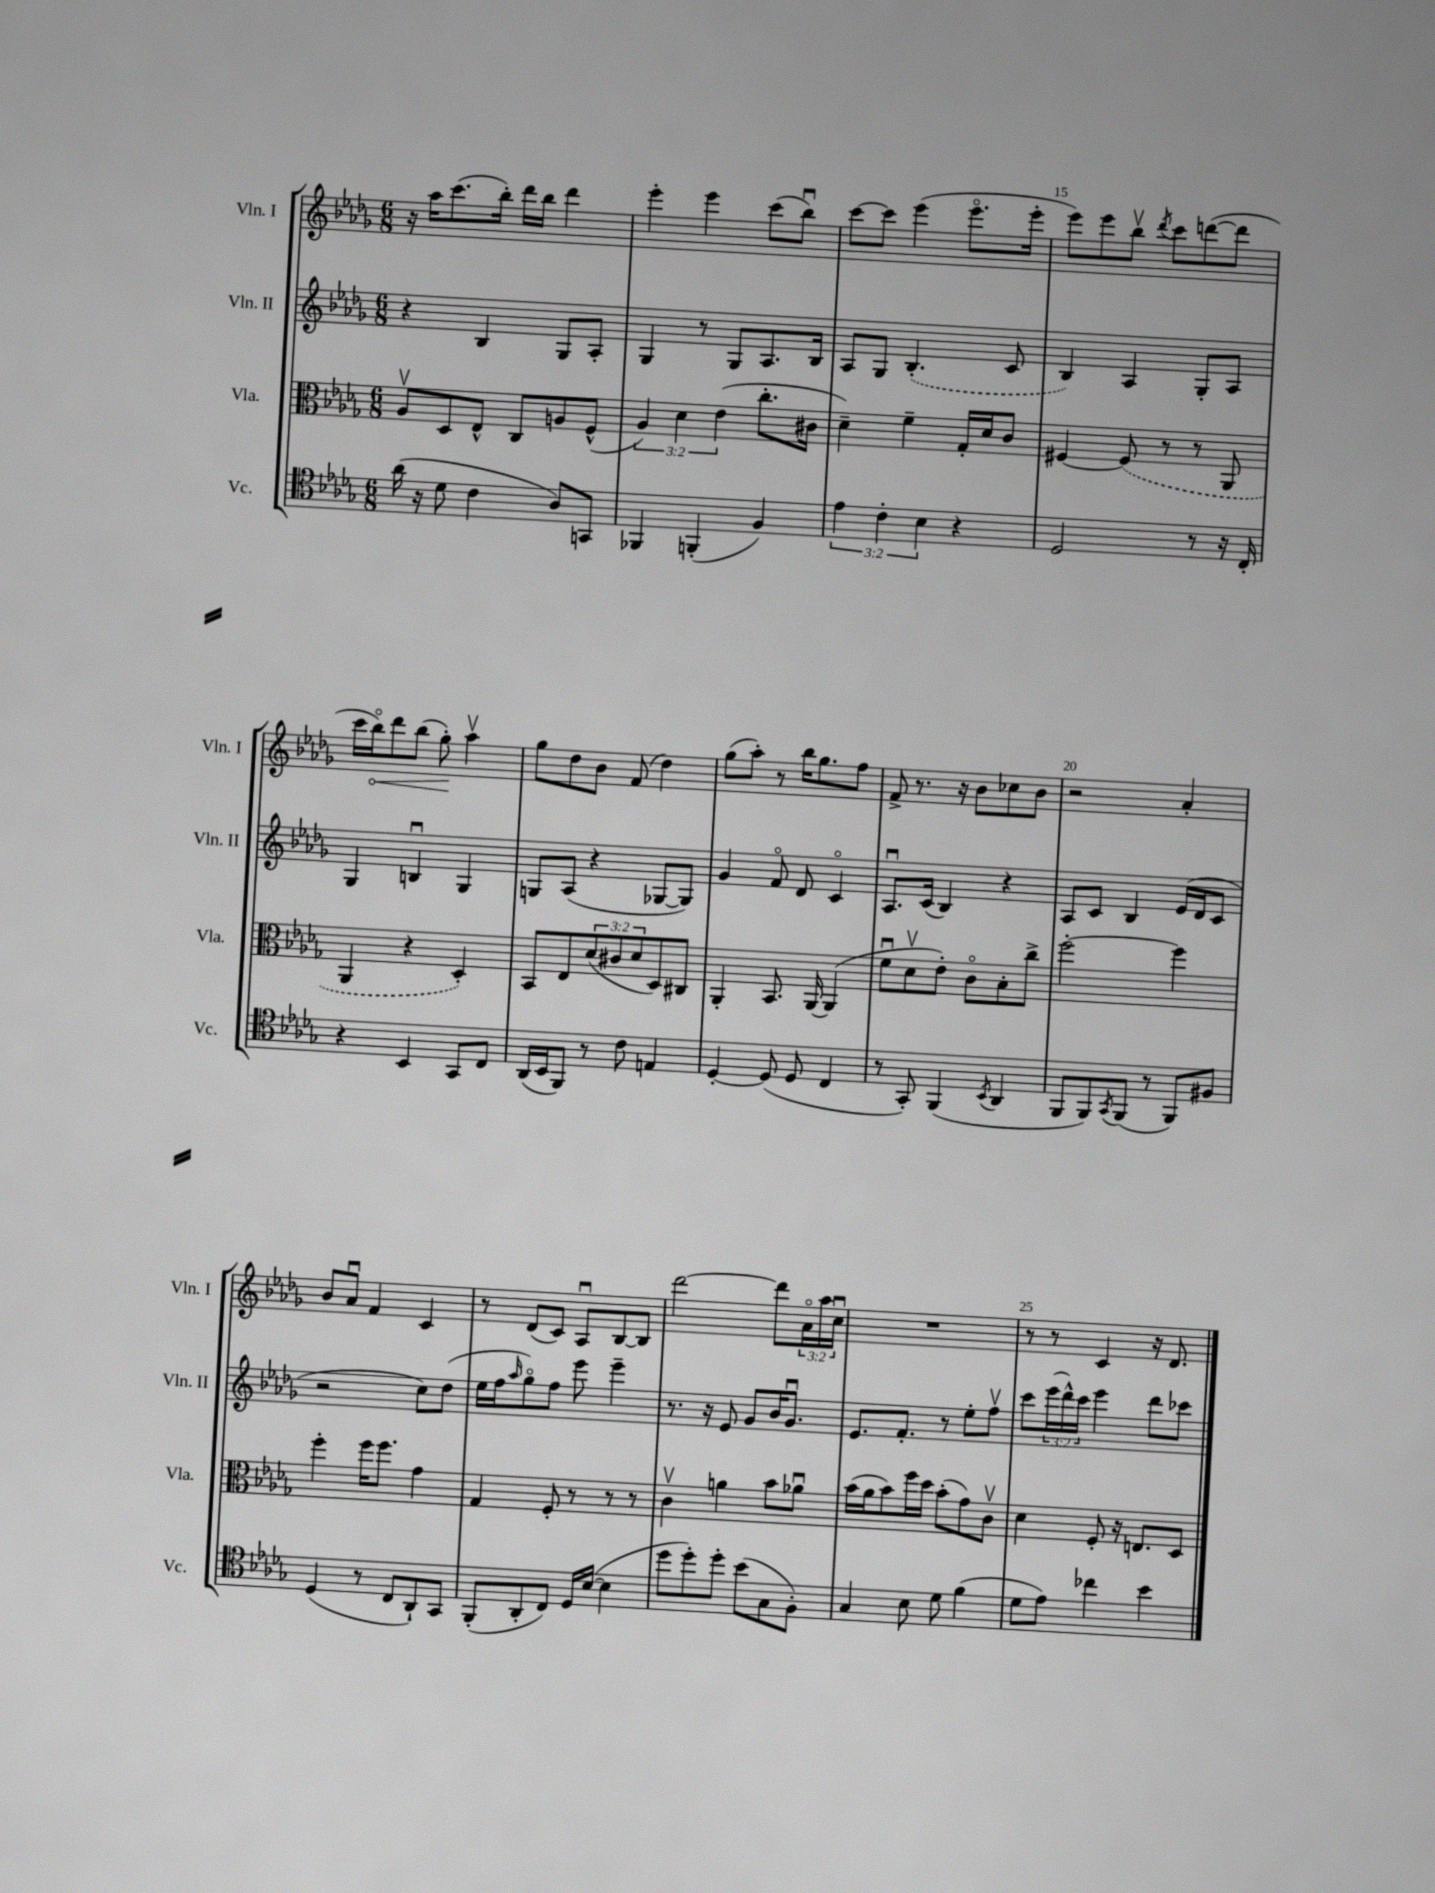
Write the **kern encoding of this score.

**kern	**kern	**kern	**kern
*staff4	*staff3	*staff2	*staff1
*clefC4	*clefC3	*clefG2	*clefG2
*k[b-e-a-d-g-]	*k[b-e-a-d-g-]	*k[b-e-a-d-g-]	*k[b-e-a-d-g-]
*M6/8	*M6/8	*M6/8	*M6/8
(16a-	8A-v	4r	16r
16r	.	.	16aa-
8d-	8D-	.	(8.ccc
4c	8E-^^	4B-	.
.	.	.	16bb-')
.	8C	.	16ddd-
.	.	.	16bb-
8A-)	8A	8G-	4ddd-
8GG	(8F^^	8A-'	.
=	=	=	=
4FF-	6A-)	4G-	4eee-'
.	6d-	.	.
(4FF'	.	8r	4eee-
.	(6e-	.	.
.	.	8G-	.
4F)	8.cc'	8.A-	(8ccc
.	.	.	8bb-u)
.	16c#	16B-	.
=	=	=	=
6e-	4d-~)	8A-	[8ccc
.	.	8G-	8ccc]
6c'	.	.	.
.	4f~	(4.B-'	(4eee-
6B-	.	.	.
4r	16G-'	.	8.eee-o
.	16d-	.	.
.	8c	8c	.
.	.	.	16eee-'
=	=	=	=
2D-	[4F#	4B-)	8eee-)
.	.	.	8eee-
.	(8F#]	4A-	8bb-v
.	.	.	8qddd-
.	8r	.	8ccc
8r	8r	8G-'	([8ddd
16r	8AA-	8A-	8ddd]
16C'	.	.	.
=	=	=	=
4r	4AA-	4G-	16ccc
.	.	.	16bb-o)
.	.	.	8ddd-
4BB-	4r	4Bu	(8bb-
.	.	.	8gg-')
8GG-	4D-')	4G-	4aa-v
8C	.	.	.
=	=	=	=
(16AA-	8BB-	8G	8gg-
16BB-	.	.	.
8FF)	8E-	(8A-	8dd-
8r	(12d-	4r	8b-
.	12c#	.	.
8c	.	.	(8f
.	12d-	.	.
4E	8D-)	[8G-	4dd-)
.	8C#	8G-])	.
=	=	=	=
[4D-'	4AA-'	4g-	(8gg-
.	.	.	8aa-')
(8D-]	8.BB-	8fo	8r
8D-	.	8d-	16bb-
.	[16AA-	.	8.gg-
4C	(4AA-]	4co	.
.	.	.	8ff
=	=	=	=
8r	8fu	8.A-u	8f^
8GG-')	8d-v	.	8.r
.	.	(16c	.
(4FF	8e-')	4B-)	.
.	.	.	16r
.	8co	.	8b-
8qBB-	.	.	.
4AA-	8B-'	4r	8cc-
.	8cc^	.	8b-
=	=	=	=
8FF	[2ff'	8A-	2r
8FF)	.	8c	.
8qGG-	.	.	.
(8FF	.	4B-	.
8r	.	.	.
8FF)	4ff]	(16e-	4a-'
.	.	16d-	.
8F#	.	8c	.
=	=	=	=
(4D-	4ff'	2r	8b-
.	.	.	8a-u
8r	16ff	.	4f
.	8.ff	.	.
8C	.	.	.
8AA-`)	4g-	8cc)	4c
8GG-	.	(8dd-	.
=	=	=	=
(8FF'	4G-	16ee-	8r
.	.	16ff	.
.	.	16qqaa-	.
8AA-'	.	8gg-o)	(8d-
8C)	8F'	8ff	8c)
16D-	8r	8eee-	8A-u
([16B-	.	.	.
4B-]	8r	4eee-~	[8B-
.	8r	.	8B-]
=	=	=	=
8dd-	4cv	8.r	[2ddd-
8dd-')	.	.	.
.	.	16r	.
8dd-'	4a	8e-	.
(8b-	.	8g-	.
8G-	8b-	16b-	8ddd-]
.	.	8.g-u	.
8F')	8a-u	.	24a-o
.	.	.	24aa-
.	.	.	24ccu
=	=	=	=
4G-	(16b-	8.e-	2.r
.	16a-	.	.
.	8b-)	.	.
.	.	8.f'	.
8B-	16ff	.	.
.	16dd-	.	.
8d-	(8b-'	8r	.
(4f	8g-)	8ee-'	.
.	8cv	8ffv	.
=	=	=	=
8d-	4d-	8ccc	8r
8e-)	.	(24eee-	8r
.	.	24ddd-^^)	.
.	.	24ccc	.
4cc-	8F'	4eee-	4c
.	16r	.	.
.	8.E	.	.
4b-	.	8ddd-	16r
.	.	.	8.d-
.	8D-	8ccc-	.
==	==	==	==
*-	*-	*-	*-
